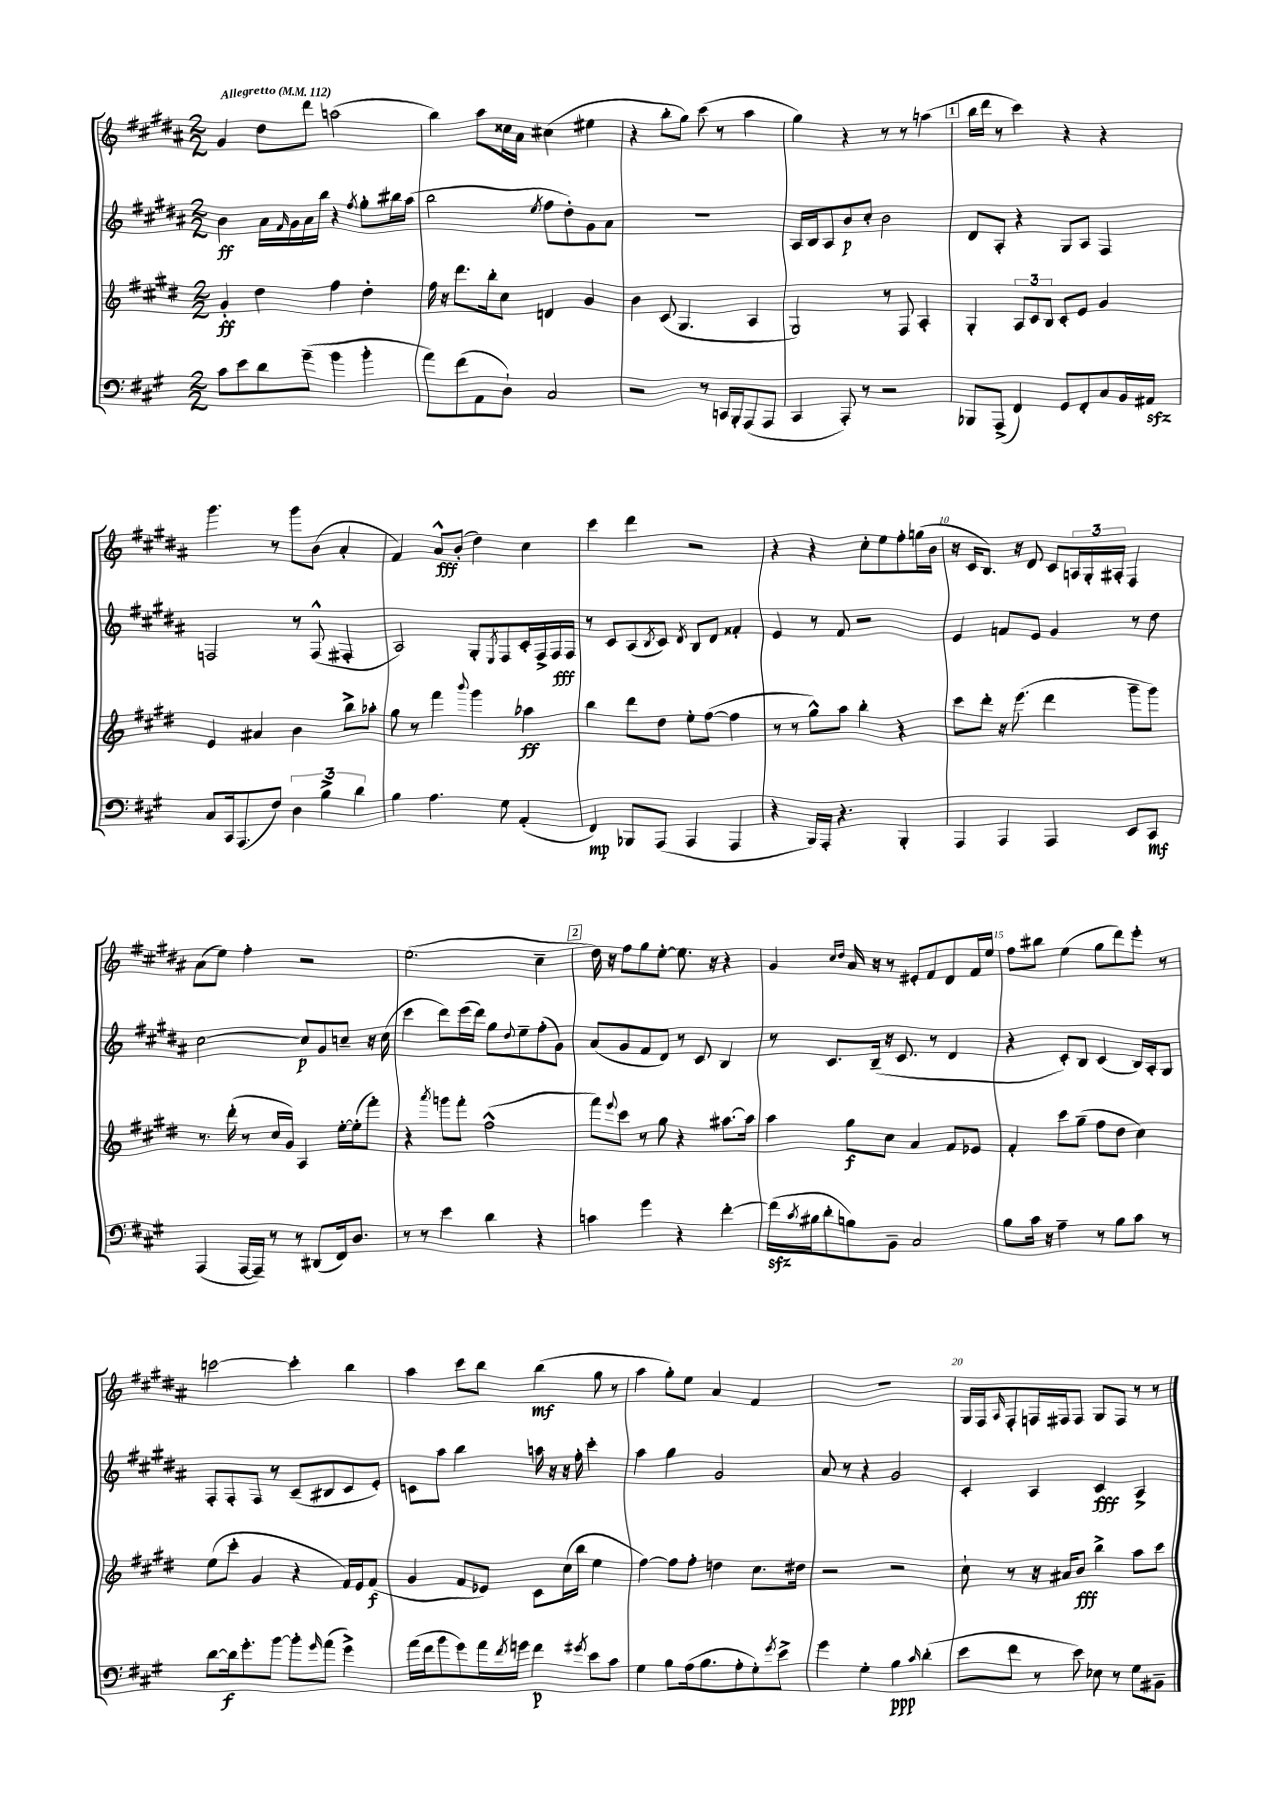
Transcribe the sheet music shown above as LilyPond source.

<<
\new StaffGroup <<
\new Staff = "s0" {
    \clef treble \key b \major \numericTimeSignature \time 2/2 \tempo "Allegretto" 4 = 112
    gis'4 dis''8 dis'''8 a''2( |
    b''4) ais''8 cisis''16 ais'16 cis''4( eis''4 |
    r4 b''8-. gis''8) cis'''8( r8 ais''4 |
    gis''4) r4 r8 r8 a''4( |
    \mark \markup { \box "1" } b''16 dis'''16 r8 cis'''4) r4 r4 |
    gis'''4. r8 gis'''8 b'8( ais'4-. |
    fis'4) ais'8-^\fff b'8-.( dis''4) cis''4 |
    cis'''4 dis'''4 r2 |
    r4 r4 cis''8-. e''8 fis''8-. g''16( b'16 |
    r16 cis'16 b8.) r16 dis'8 cis'8 \tuplet 3/2 { a16 gis16-. ais16-. } fis4 |
    ais'8( e''8) fis''4-. r2 |
    e''2.( cis''4-- |
    \mark \markup { \box "2" } dis''16) r16 fis''8 gis''8 e''8~-. e''8. r16 r4 |
    gis'4 \grace { cis''16 dis''16 } ais'16 r16 r8 eis'8-. fis'8 dis'8 fis'16 e''16 |
    fis''8 bis''8 e''4( gis''8 dis'''8) e'''8-. r8 |
    c'''2~ c'''4-. b''4 |
    ais''4 cis'''8 b''8 b''4\mf( gis''8 r8 |
    ais''4 gis''8-.) e''8 ais'4 fis'4 |
    R1 |
    gis16 fis16 \grace { ais16 } fis8-. f16 fis16 fis8 gis8 fis8 r8 r8 \bar "|." |
}
\new Staff = "s1" {
    \clef treble \key b \major \numericTimeSignature \time 2/2
    b'4\ff ais'16 \grace { fis'16 } gis'16 ais'16 b''16 r4 \acciaccatura { fis''8 } gis''8-. bis''16 ais''16( |
    b''2 \acciaccatura { e''8 } fis''8 dis''8-.) gis'8 ais'8 |
    R1 |
    ais16 b16 ais8 b'8\p cis''8-. b'2 |
    \mark \markup { \box "1" } dis'8 ais8-. r4 gis8 ais8 fis4 |
    f2 r8 f8-^( fis4-. |
    ais2) gis8-. \acciaccatura { e8 } fis8 cis'16-. fis16-> fis16\fff fis16 |
    r8 cis'8 ais8( \acciaccatura { b8 } cis'8) \acciaccatura { dis'8 } b8 dis'8 fisis'4-. |
    e'4 r8 fis'8 r2 |
    e'4 f'8 e'8 gis'4 r8 dis''8 |
    cis''2~ cis''8\p gis'8 c''8-- r16 c''16( |
    cis'''4 dis'''8) e'''16( dis'''16) gis''8 \appoggiatura { dis''8 } e''8-- fis''8-.( gis'8) |
    \mark \markup { \box "2" } ais'8( gis'8 fis'8 dis'8) r8 cis'8 b4 |
    r8 cis'8. b16--( r16 cis'8. r8 dis'4 |
    r4 cis'8-.) b8 cis'4( b16) ais16-. gis8 |
    fis8-. fis8-. fis8 r8 cis'8--( bis8 cis'8 e'8-.) |
    c'8 ais''8 b''4 a''16 r16 r16 fis''16-. cis'''4-. |
    ais''4 gis''4 gis'2 |
    ais'8 r8 r4 gis'2 |
    cis'4-. ais4 cis'4\fff ais4-> \bar "|." |
}
\new Staff = "s2" {
    \clef treble \key e \major \numericTimeSignature \time 2/2
    gis'4-.\ff dis''4 fis''4 dis''4-. |
    fis''16 r16 dis'''8. b''16-. cis''8 d'4 gis'4 |
    b'4 cis'8( gis4. a4 |
    gis2) r8 fis8 a4-. |
    \mark \markup { \box "1" } gis4-. \tuplet 3/2 { a8 cis'8 b8 } cis'8-. e'8 gis'4 |
    e'4 ais'4 b'4 b''8-> aes''8-. |
    gis''8 r8 fis'''4 \appoggiatura { b'''8 } gis'''4 aes''4\ff |
    b''4 dis'''8 dis''8 e''8-. fis''8~( fis''4 |
    r8 r8 gis''8-^) a''8 b''4-. r4 |
    cis'''8 dis'''8-. r16 e'''8.( dis'''4 gis'''8-- gis'''8) |
    r8. dis'''16-.( r8 cis''16 gis'16) a4 e''16~-. e''16-.( fis'''8-.) |
    r4 \acciaccatura { a'''8 } g'''8 fis'''8-. fis''2-^( |
    \mark \markup { \box "2" } fis'''8) \appoggiatura { e'''8 } cis'''8 r8 gis''8 r4 ais''8.~ ais''16 |
    a''4 gis''8\f cis''8 a'4 fis'8 ees'8 |
    fis'4-. cis'''8 gis''8--( fis''8 dis''8 cis''4) |
    e''8( cis'''8-. gis'4 r4 fis'16) e'16 fis'8\f( |
    gis'4 fis'8 ees'8) cis'8 cis''16( b''16 e''4 |
    fis''4~) fis''8 fis''8-. d''4 cis''8. dis''16 |
    r2 r2 |
    cis''8-! r8 r16 ais'16 b'8\fff b''4-> a''8 cis'''8 \bar "|." |
}
\new Staff = "s3" {
    \clef bass \key a \major \numericTimeSignature \time 2/2
    cis'8 e'8 d'8 gis'8--( b'4 b'4-. |
    a'8) fis'8( a,8 d8-!) cis2 |
    r2 r8 c,16 b,,16-. a,,8( a,,8 |
    cis,4 a,,8-.) r8 r2 |
    \mark \markup { \box "1" } bes,,8 a,,8->( fis,4) gis,8 fis,8-. cis8 b,16 ais,16\sfz |
    cis8 cis,16 a,,8.( fis8) \tuplet 3/2 { d4 b4-> d'4 } |
    b4 a4. gis8 a,4-.( |
    fis,4\mp) bes,,8 a,,8( a,,4 a,,4 |
    r4 b,,16) a,,16-. r4. b,,4-. |
    a,,4 a,,4 a,,4 e,8 cis,8\mf |
    a,,4( a,,16~ a,,16--) r8 r8 dis,8( fis,16) d8. |
    r8 r8 e'4 d'4 r4 |
    \mark \markup { \box "2" } c'4 gis'4 r4 fis'4~-. |
    fis'16\sfz( \acciaccatura { cis'8 } bis16 d'8-. b8) b,8-- cis2 |
    b8 cis'16 r16 a4-- r8 b8 cis'8 r8 |
    d'8~ d'16\f gis'8.-. b'8~ b'8-. \grace { gis'16 } a'8( gis'4->) |
    a'16( fis'16 b'8 gis'8) a'16 \acciaccatura { fis'8 } g'16 fis'4\p \acciaccatura { gis'8 } e'8 cis'8 |
    gis4 b8 a16( b8. a8-. gis8-.) \acciaccatura { gis'8 } e'8-> |
    gis'4 gis4-. b4\ppp \grace { cis'16 } d'4-.( |
    e'8 fis'8 r8 e'8) ees8 r8 gis8 bis,8-- \bar "|." |
}
>>
>>
\layout { \context { \Score \override BarNumber.break-visibility = ##(#f #t #t) barNumberVisibility = #(every-nth-bar-number-visible 5) } }
